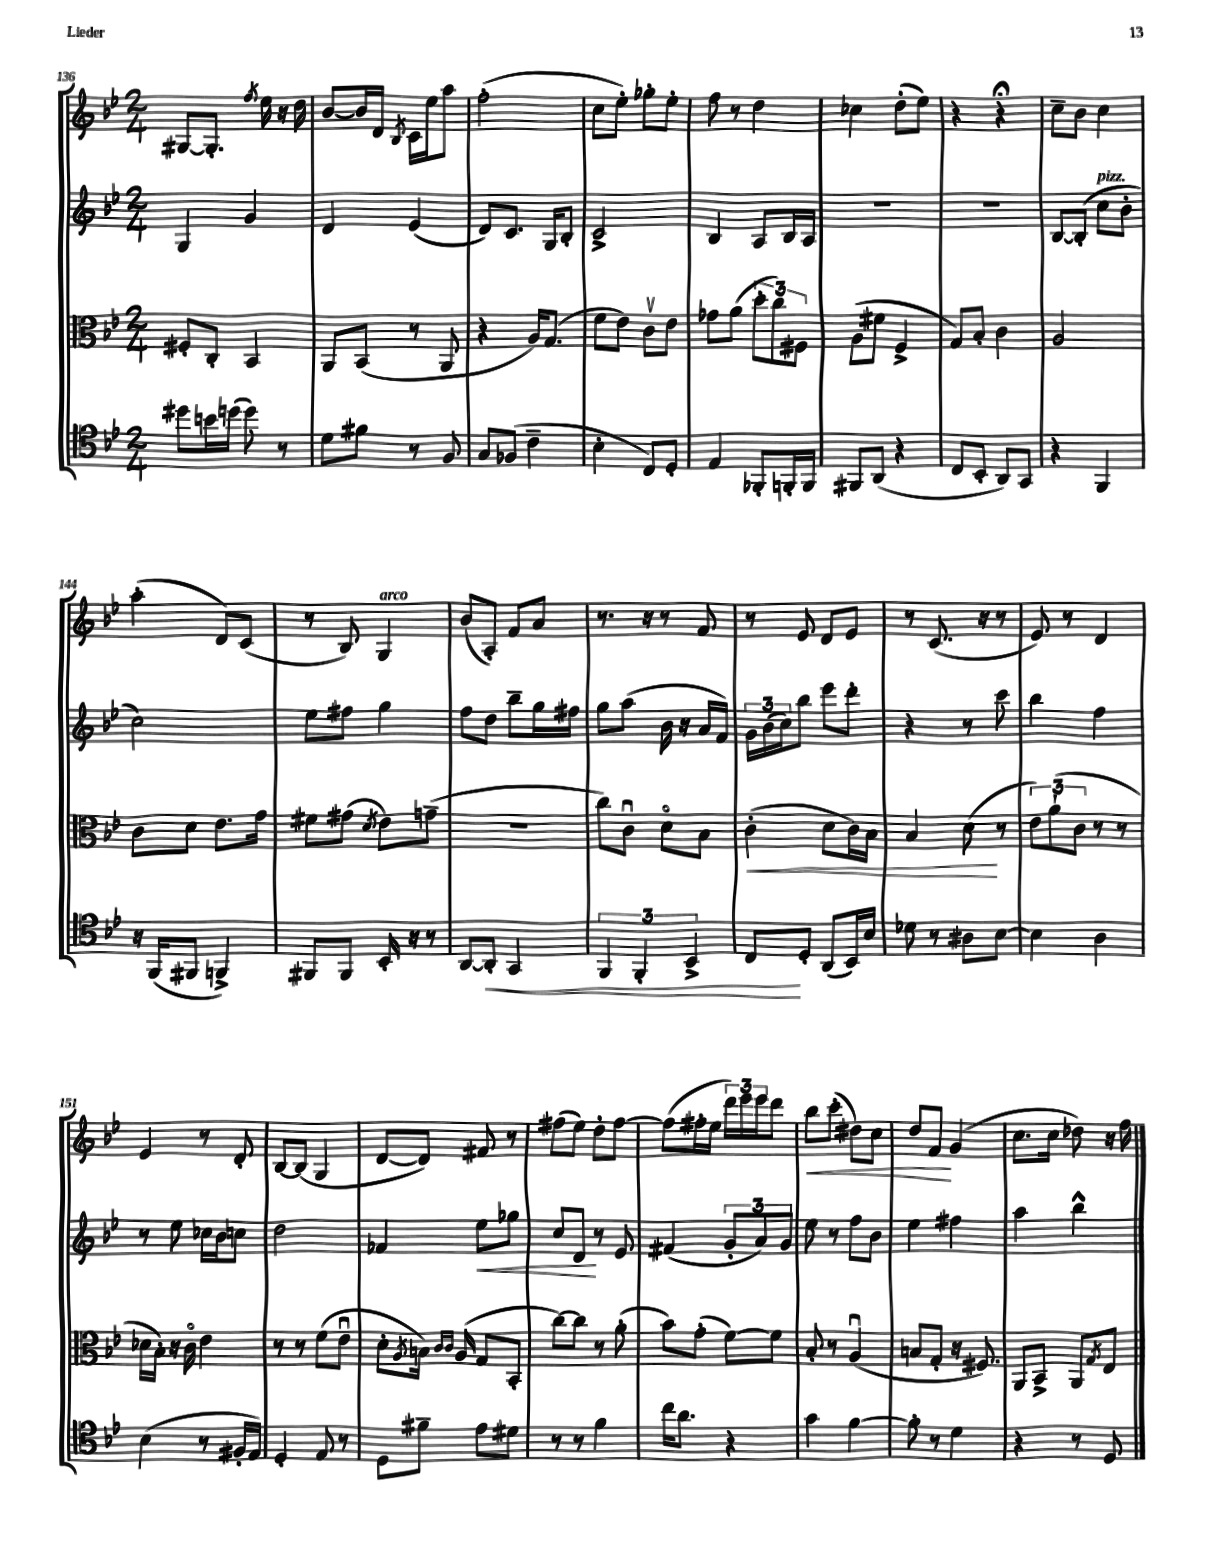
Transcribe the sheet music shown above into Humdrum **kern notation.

**kern	**dynam	**kern	**dynam	**kern	**dynam	**kern	**dynam
*part4	*part4	*part3	*part3	*part2	*part2	*part1	*part1
*staff4	*staff4	*staff3	*staff3	*staff2	*staff2	*staff1	*staff1
*clefC4	*	*clefC3	*	*clefG2	*	*clefG2	*
*k[b-e-]	*	*k[b-e-]	*	*k[b-e-]	*	*k[b-e-]	*
*M2/4	*	*M2/4	*	*M2/4	*	*M2/4	*
=136	=136	=136	=136	=136	=136	=136	=136
8dd#X\L	.	8F#X'/L	.	4G/	.	[8G#X/L	.
16bn\L	.	8C'/J	.	.	.	8.G#'/J]	.
(16ddn\JJ	.	.	.	.	.	.	.
8dd\)	.	4BB-/	.	4g/	.	.	.
.	.	.	.	.	.	8qff/	.
.	.	.	.	.	.	16ee-\	.
8r	.	.	.	.	.	16r	.
.	.	.	.	.	.	16dd\	.
=137	=137	=137	=137	=137	=137	=137	=137
8d\L	.	8AA/L	.	4d/	.	[8b-/L	.
8f#X\J	.	(8BB-/J	.	.	.	16b-/L]	.
.	.	.	.	.	.	16d/JJ	.
.	.	.	.	.	.	8qB-/	.
8r	.	8r	.	(4e-/	.	16c\LL	.
.	.	.	.	.	.	16ee-\J	.
8F/	.	8AA/	.	.	.	8aa\J	.
=138	=138	=138	=138	=138	=138	=138	=138
8G/L	.	4r	.	8d/L)	.	(2ff'\	.
(8F-X/J	.	.	.	8.c/J	.	.	.
4c~\	.	16A/KL)	.	.	.	.	.
.	.	(8.G/J	.	16G/KL	.	.	.
.	.	.	.	8B-'/J	.	.	.
=139	=139	=139	=139	=139	=139	=139	=139
4B-'\	.	8f\L	.	2c^/	.	8cc\L	.
.	.	8e-\J)	.	.	.	8ee-'\J)	.
8C/L)	.	8cv\L	.	.	.	8gg-X'\L	.
8D'/J	.	8e-\J	.	.	.	8ee-'\J	.
=140	=140	=140	=140	=140	=140	=140	=140
4E-/	.	8g-X\L	.	4B-/	.	8ff\	.
.	.	(8a\J	.	.	.	8r	.
8FF-X'/L	.	12dd'\L	.	8A/L	.	4dd\	.
.	.	12cc\)	.	.	.	.	.
16FFn'/L	.	.	.	16B-/L	.	.	.
.	.	12F#X\J	.	.	.	.	.
16FF/JJ	.	.	.	16A/JJ	.	.	.
=141	=141	=141	=141	=141	=141	=141	=141
8FF#X/L	.	(8A\L	.	2r	.	4cc-X\	.
(8AA/J	.	8f#X\J	.	.	.	.	.
4r	.	4F^/	.	.	.	(8dd'\L	.
.	.	.	.	.	.	8ee-\J)	.
=142	=142	=142	=142	=142	=142	=142	=142
8C/L	.	8G/L)	.	2r	.	4r	.
8BB-'/J	.	8B-'/J	.	.	.	.	.
8AA/L)	.	4c\	.	.	.	4r;<	.
8GG/J	.	.	.	.	.	.	.
=143	=143	=143	=143	=143	=143	=143	=143
4r	.	2A/	.	[8B-/L	.	8cc~\L	.
.	.	.	.	(8B-'/J]	.	8b-\J	.
!	!	!	!	!LO:TX:a:i:t=pizz.	!	!	!
4FF/	.	.	.	8cc\L	.	4cc\	.
.	.	.	.	8b-'\J	.	.	.
!!LO:LB:g=z
=144	=144	=144	=144	=144	=144	=144	=144
16r	.	8c\L	.	2cc\)	.	(4aa'\	.
(16FF/KL	.	.	.	.	.	.	.
8FF#X/J	.	8d\J	.	.	.	.	.
4FFn^/)	.	8.e-\L	.	.	.	8d/L)	.
.	.	.	.	.	.	(8c/J	.
.	.	16g\Jk	.	.	.	.	.
=145	=145	=145	=145	=145	=145	=145	=145
8FF#X/L	.	8f#X\L	.	8ee-\L	.	8r	.
8FF#/J	.	(8g#X\J	.	8ff#X\J	.	8B-/)	.
.	.	8qd/	.	.	.	.	.
!	!	!	!	!	!	!LO:TX:a:i:t=arco	!
16BB-'/	.	8e-\L)	.	4gg\	.	4G/	.
16r	.	.	.	.	.	.	.
8r	.	(8gn~\J	.	.	.	.	.
=146	=146	=146	=146	=146	=146	=146	=146
[8AA/L	.	2r	.	8ff\L	.	(8b-/L	.
!	!LO:HP:b	!	!	!	!	!	!
8AA'/J]	<	.	.	8dd\J	.	8A'/J)	.
4GG/	.	.	.	8bb-~\L	.	8f/L	.
.	.	.	.	16gg\L	.	8a/J	.
.	.	.	.	16ff#X\JJ	.	.	.
=147	=147	=147	=147	=147	=147	=147	=147
6FF/	.	8cc\L)	.	8gg\L	.	8.r	.
.	.	8cu\J	.	(8aa\J	.	.	.
6FF'/	.	.	.	.	.	.	.
.	.	.	.	.	.	16r	.
.	.	8d\L	.	16b-\	.	8r	.
.	.	.	.	16r	.	.	.
6BB-^/	.	.	.	.	.	.	.
.	.	8B-\J	.	16a/LL	.	8f/	.
.	.	.	.	16f/JJ)	.	.	.
=148	=148	=148	=148	=148	=148	=148	=148
!	!	!	!LO:HP:b	!	!	!	!
8C/L	.	(4c'\	<	24g\LL	.	8r	.
.	.	.	.	(24b-\	.	.	.
.	.	.	.	24cc\J)	.	.	.
8D'/J	[	.	.	8bb-\J	.	8e-/	.
(8AA/L	.	8d\L	.	8eee-\L	.	8d/L	.
16BB-/L)	.	16c\L)	.	8ddd'\J	.	8e-/J	.
16B-/JJ	.	16B-\JJ	.	.	.	.	.
=149	=149	=149	=149	=149	=149	=149	=149
8d-X\	.	4B-/	.	4r	.	8r	.
8r	.	.	.	.	.	(8.c/	.
8A#X\L	.	(8d\	.	8r	.	.	.
.	.	.	.	.	.	16r	.
[8B-\J	.	8r	[	8ccc\	.	8r	.
=150	=150	=150	=150	=150	=150	=150	=150
4B-\]	.	12e-\L)	.	4bb-\	.	8e-/)	.
.	.	(12a`\	.	.	.	.	.
.	.	.	.	.	.	8r	.
.	.	12c\J	.	.	.	.	.
4A\	.	8r	.	4ff\	.	4d/	.
.	.	8r	.	.	.	.	.
!!LO:LB:g=z
=151	=151	=151	=151	=151	=151	=151	=151
(4B-\	.	16d-X\LL	.	8r	.	4e-/	.
.	.	16B-'\JJ)	.	.	.	.	.
.	.	16r	.	8ee-\	.	.	.
.	.	16c\	.	.	.	.	.
8r	.	4e-\	.	16cc-X\LL	.	8r	.
.	.	.	.	16b-\J	.	.	.
16F#X'/LL	.	.	.	8ccn\J	.	8d'/	.
16E-/JJ)	.	.	.	.	.	.	.
=152	=152	=152	=152	=152	=152	=152	=152
4D'/	.	8r	.	2dd\	.	[8B-/L	.
.	.	8r	.	.	.	(8B-/J]	.
8E-/	.	(8f\L	.	.	.	4G/	.
8r	.	8e-u\J	.	.	.	.	.
=153	=153	=153	=153	=153	=153	=153	=153
8D\L	.	8d'\L	.	4f-X/	.	[8d/L	.
.	.	8qA/	.	.	.	.	.
8f#X~\J	.	16Bn\Jk)	.	.	.	8d/J])	.
.	.	16qqc/LL	.	.	.	.	.
.	.	16qqc/JJ	.	.	.	.	.
.	.	(16A/	.	.	.	.	.
!	!	!	!	!	!LO:HP:b	!	!
8e-\L	.	8G/L	.	8ee-\L	<	8f#X/	.
8d#X\J	.	8BB-'/J	.	8gg-X\J	.	8r	.
=154	=154	=154	=154	=154	=154	=154	=154
8r	.	[8cc\L)	.	8cc/L	.	(8ff#X\L	.
8r	.	8cc\J]	.	8d/J	.	8ee-\J)	.
4f\	.	8r	.	8r	[	8dd'\L	.
.	.	(8a'\	.	8e-/	.	[8ff#\J	.
=155	=155	=155	=155	=155	=155	=155	=155
16cc\KL	.	8b-\L)	.	(4f#X/	.	(8ff#\L]	.
8.a\J	.	.	.	.	.	.	.
.	.	(8g'\J	.	.	.	16ff#X'\L	.
.	.	.	.	.	.	16ee-\JJ	.
4r	.	[8f\L)	.	12g'/L	.	24ddd\LL)	.
.	.	.	.	.	.	24eee-\	.
.	.	.	.	12a/)	.	24eee-\J	.
.	.	8f\J]	.	.	.	8ddd\J	.
.	.	.	.	12g/J	.	.	.
=156	=156	=156	=156	=156	=156	=156	=156
!	!	!	!	!	!	!	!LO:HP:b
4g\	.	8B-'/	.	8ee-\	.	8bb-\L	<
.	.	8r	.	8r	.	(8ccc'\J	.
[4f\	.	(4Au/	.	8ff\L	.	8dd#X\L)	.
.	.	.	.	8b-\J	.	8cc\J	.
=157	=157	=157	=157	=157	=157	=157	=157
8f'\]	.	8Bn/L	.	4ee-\	.	8dd/L	.
8r	.	8G'/J	.	.	.	8f/J	.
4d\	.	16r	.	4ff#X\	.	(4g/	[
.	.	8.F#X/)	.	.	.	.	.
=158	=158	=158	=158	=158	=158	=158	=158
4r	.	8AA/L	.	4aa\	.	8.cc\L	.
.	.	8BB-^/J	.	.	.	.	.
.	.	.	.	.	.	16cc\Jk	.
8r	.	8AA/L	.	4bb-^^\	.	8dd-X\)	.
.	.	8qG/	.	.	.	.	.
8D/	.	8E-/J	.	.	.	16r	.
.	.	.	.	.	.	16ff\	.
==	==	==	==	==	==	==	==
*-	*-	*-	*-	*-	*-	*-	*-
